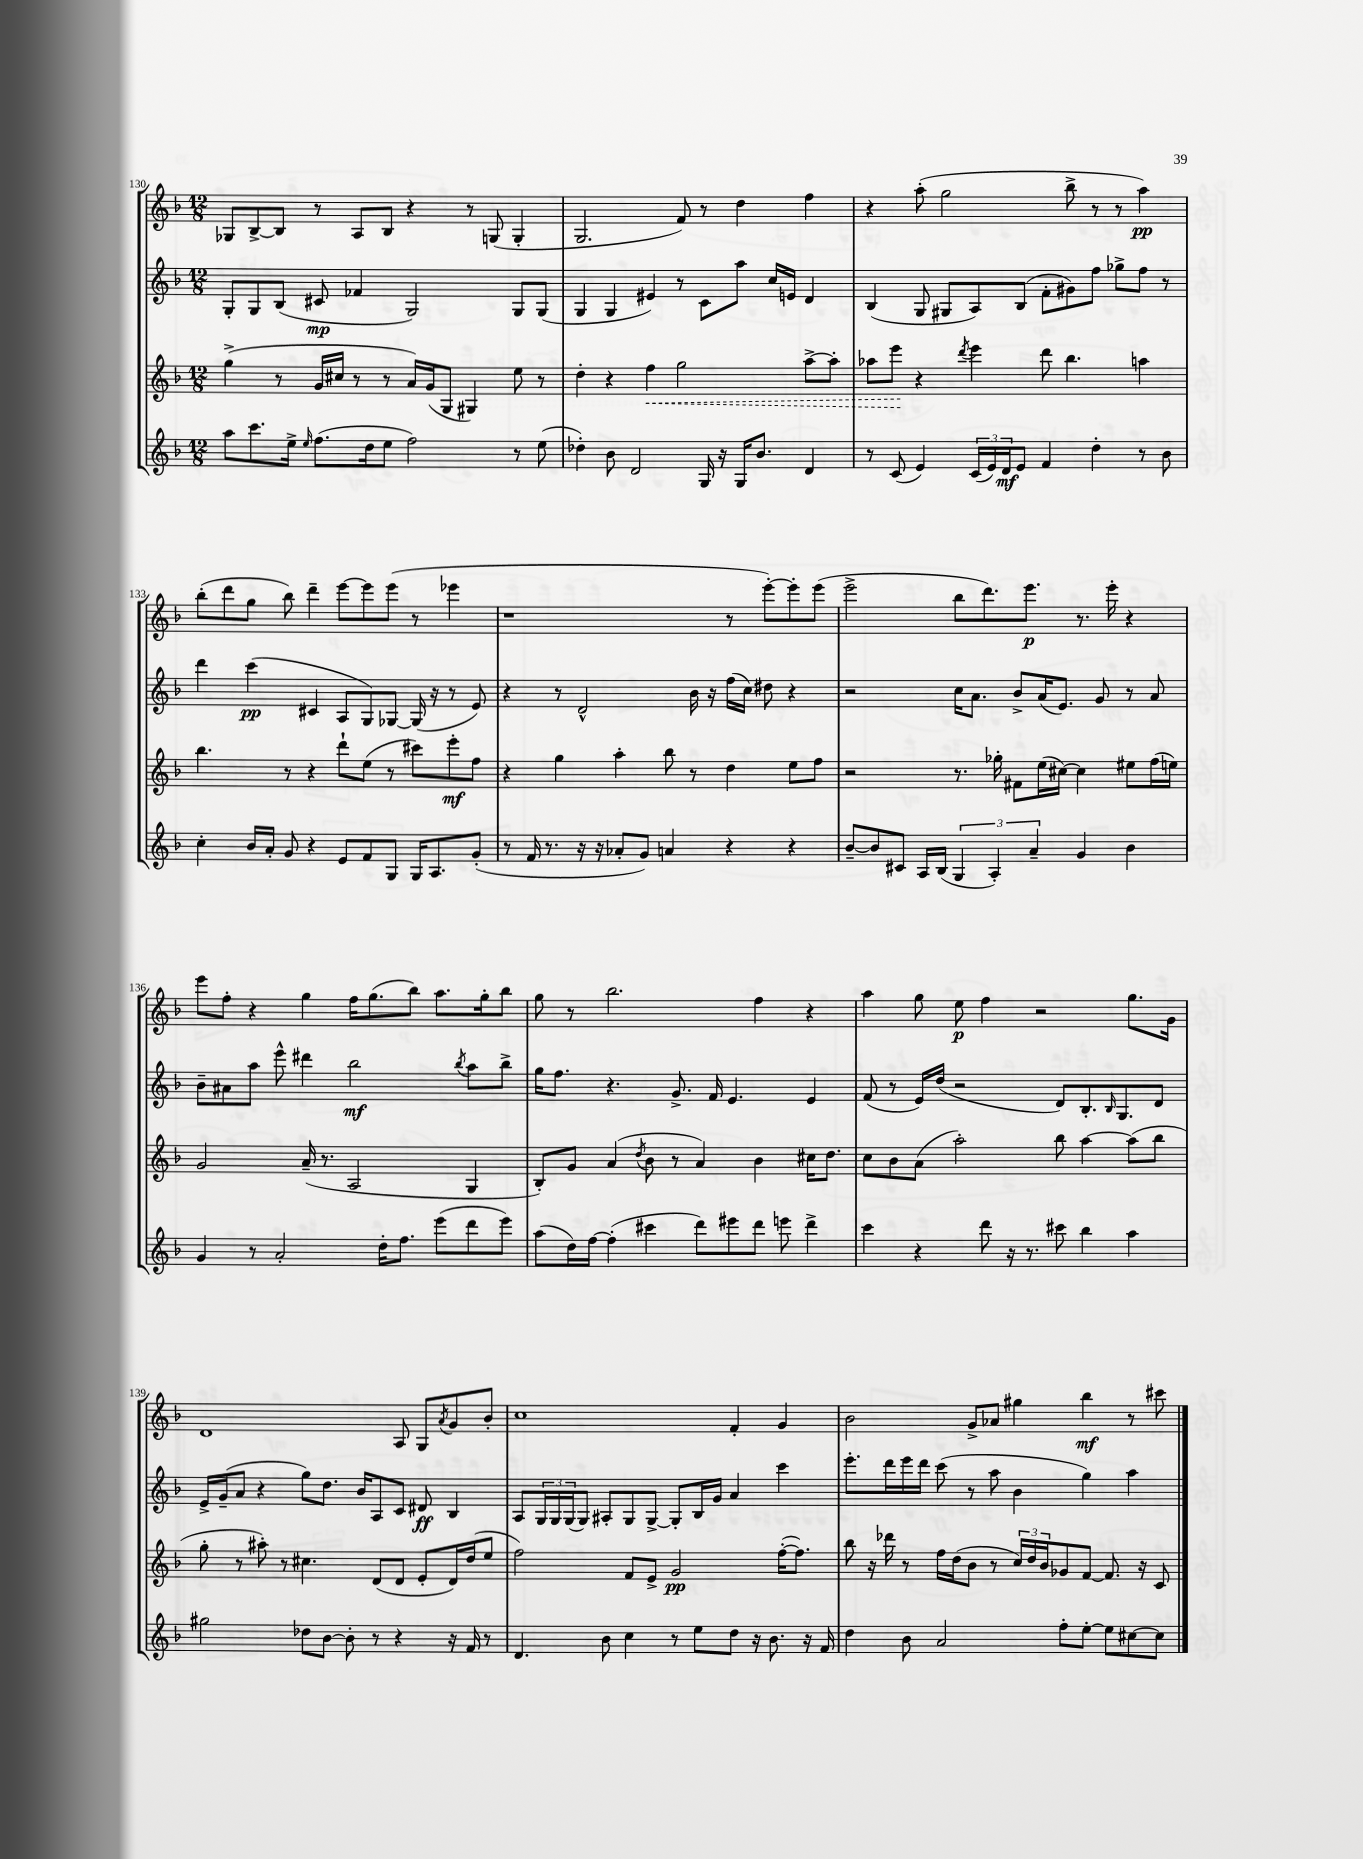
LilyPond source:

<<
\new StaffGroup <<
\new Staff = "s0" {
    \clef treble \key f \major \numericTimeSignature \time 12/8
    ges8 bes8~-> bes8 r8 a8 bes8 r4 r8 g8( g4-. |
    g2. f'8) r8 d''4 f''4 |
    r4 a''8-.( g''2 bes''8-> r8 r8 a''4\pp) |
    bes''8-.( d'''8 g''8 bes''8) d'''4-- e'''8~ e'''8 e'''8( r8 ees'''4 |
    r1 r8 e'''8~-.) e'''8-. e'''8( |
    e'''2-> bes''8 d'''8.) e'''8.\p r8. e'''16-. r4 |
    e'''8 f''8-. r4 g''4 f''16 g''8.( bes''8) a''8. g''16-. bes''8 |
    g''8 r8 bes''2. f''4 r4 |
    a''4 g''8 e''8\p f''4 r2 g''8. g'16 |
    d'1 a8 g8 \acciaccatura { a'8 } g'8 bes'8-. |
    c''1 f'4-. g'4 |
    bes'2 g'8-> aes'8 gis''4 bes''4\mf r8 cis'''8 \bar "|." |
}
\new Staff = "s1" {
    \clef treble \key f \major \numericTimeSignature \time 12/8
    g8-. g8 bes8( cis'8\mp fes'4 g2) g8 g8( |
    g4 g4 eis'4) r8 c'8 a''8 c''16 e'16 d'4 |
    bes4( g8 gis8 a8) bes8( f'8-. gis'8) f''8 ges''8-> f''8 r8 |
    d'''4 c'''4\pp( cis'4 a8 g8) ges8~ ges16( r16 r8 e'8) |
    r4 r8 d'2-^ bes'16 r16 f''16( c''16) dis''8 r4 |
    r2 c''16 a'8. bes'8-> a'16( e'8.) g'8 r8 a'8 |
    bes'8-- ais'8 a''8 e'''8-^ dis'''4 bes''2\mf \acciaccatura { bes''8 } a''8 bes''8-> |
    g''16 f''8. r4. g'8.-> f'16 e'4. e'4 |
    f'8( r8 e'16) d''16( r2 d'8) bes8.-. \grace { bes16 } g8. d'8 |
    e'16-> g'16--( a'8 r4 g''8) d''8. bes'16 a8 c'8 dis'8\ff bes4 |
    a8 \tuplet 3/2 { g16 g16 g16( } g8) ais8-. g8 g8~-> g8-. bes16 g'16 a'4 c'''4 |
    e'''8.-. d'''16 e'''16 d'''16 c'''8( r8 a''8 bes'4 g''4) a''4 \bar "|." |
}
\new Staff = "s2" {
    \clef treble \key f \major \numericTimeSignature \time 12/8
    g''4->( r8 g'16 cis''16 r8 r8 a'16) g'16( g8 gis4) e''8 r8 |
    d''4-. r4 \once \override Hairpin.style = #'dashed-line f''4\< g''2 a''8~-> a''8-. |
    aes''8 e'''8\! r4 \acciaccatura { d'''8 } e'''4 d'''8 bes''4. a''4 |
    bes''4. r8 r4 d'''8-! e''8( r8 cis'''8) e'''8-.\mf f''8 |
    r4 g''4 a''4-. bes''8 r8 d''4 e''8 f''8 |
    r2 r8. ges''16-. fis'8 e''16( cis''16~) cis''4 eis''8 f''16( e''16) |
    g'2 a'16--( r8. a2 g4 |
    bes8-.) g'8 a'4( \acciaccatura { d''8 } bes'8 r8 a'4) bes'4 cis''16 d''8. |
    c''8 bes'8 a'8( a''2-.) bes''8 a''4~ a''8( bes''8 |
    g''8-. r8 ais''8-.) r8 cis''4. d'8( d'8 e'8-. d'16) d''16( e''8 |
    f''2) f'8 e'8-> g'2\pp f''16~-.( f''8.) |
    bes''8 r16 des'''16 r8 f''16 d''16( bes'8 r8 \tuplet 3/2 { c''16) d''16 bes'16 } ges'8 f'8~ f'8. r16 c'8 \bar "|." |
}
\new Staff = "s3" {
    \clef treble \key f \major \numericTimeSignature \time 12/8
    a''8 c'''8. e''16-> \grace { e''16 } f''8.( d''16 e''8 f''2) r8 e''8( |
    des''4-.) bes'8 d'2 g16 r16 g16 bes'8. d'4 |
    r8 c'8( e'4) \tuplet 3/2 { c'16( e'16) d'16\mf } e'8 f'4 d''4-. r8 bes'8 |
    c''4-. bes'16 a'16-. g'8 r4 e'8 f'8 g8 g16 a8. g'8-.( |
    r8 f'16 r8. r16 r16 aes'8-. g'8) a'4 r4 r4 |
    bes'8~-- bes'8 cis'8 a16 bes16( \tuplet 3/2 { g4 a4-.) a'4-- } g'4 bes'4 |
    g'4 r8 a'2-. d''16-. f''8. e'''8( d'''8 e'''8) |
    a''8( d''16) f''16~ f''4-.( cis'''4 d'''8) eis'''8 d'''8 e'''8 d'''4-> |
    c'''4 r4 d'''8 r16 r8. cis'''8 bes''4 a''4 |
    gis''2 des''8 bes'8~ bes'8-. r8 r4 r16 f'16 r8 |
    d'4. bes'8 c''4 r8 e''8 d''8 r16 bes'8. r16 f'16 |
    d''4 bes'8 a'2 f''8-. e''8~-. e''8 cis''8~ cis''8 \bar "|." |
}
>>
>>
\layout { \context { \Score currentBarNumber = #130 } }
